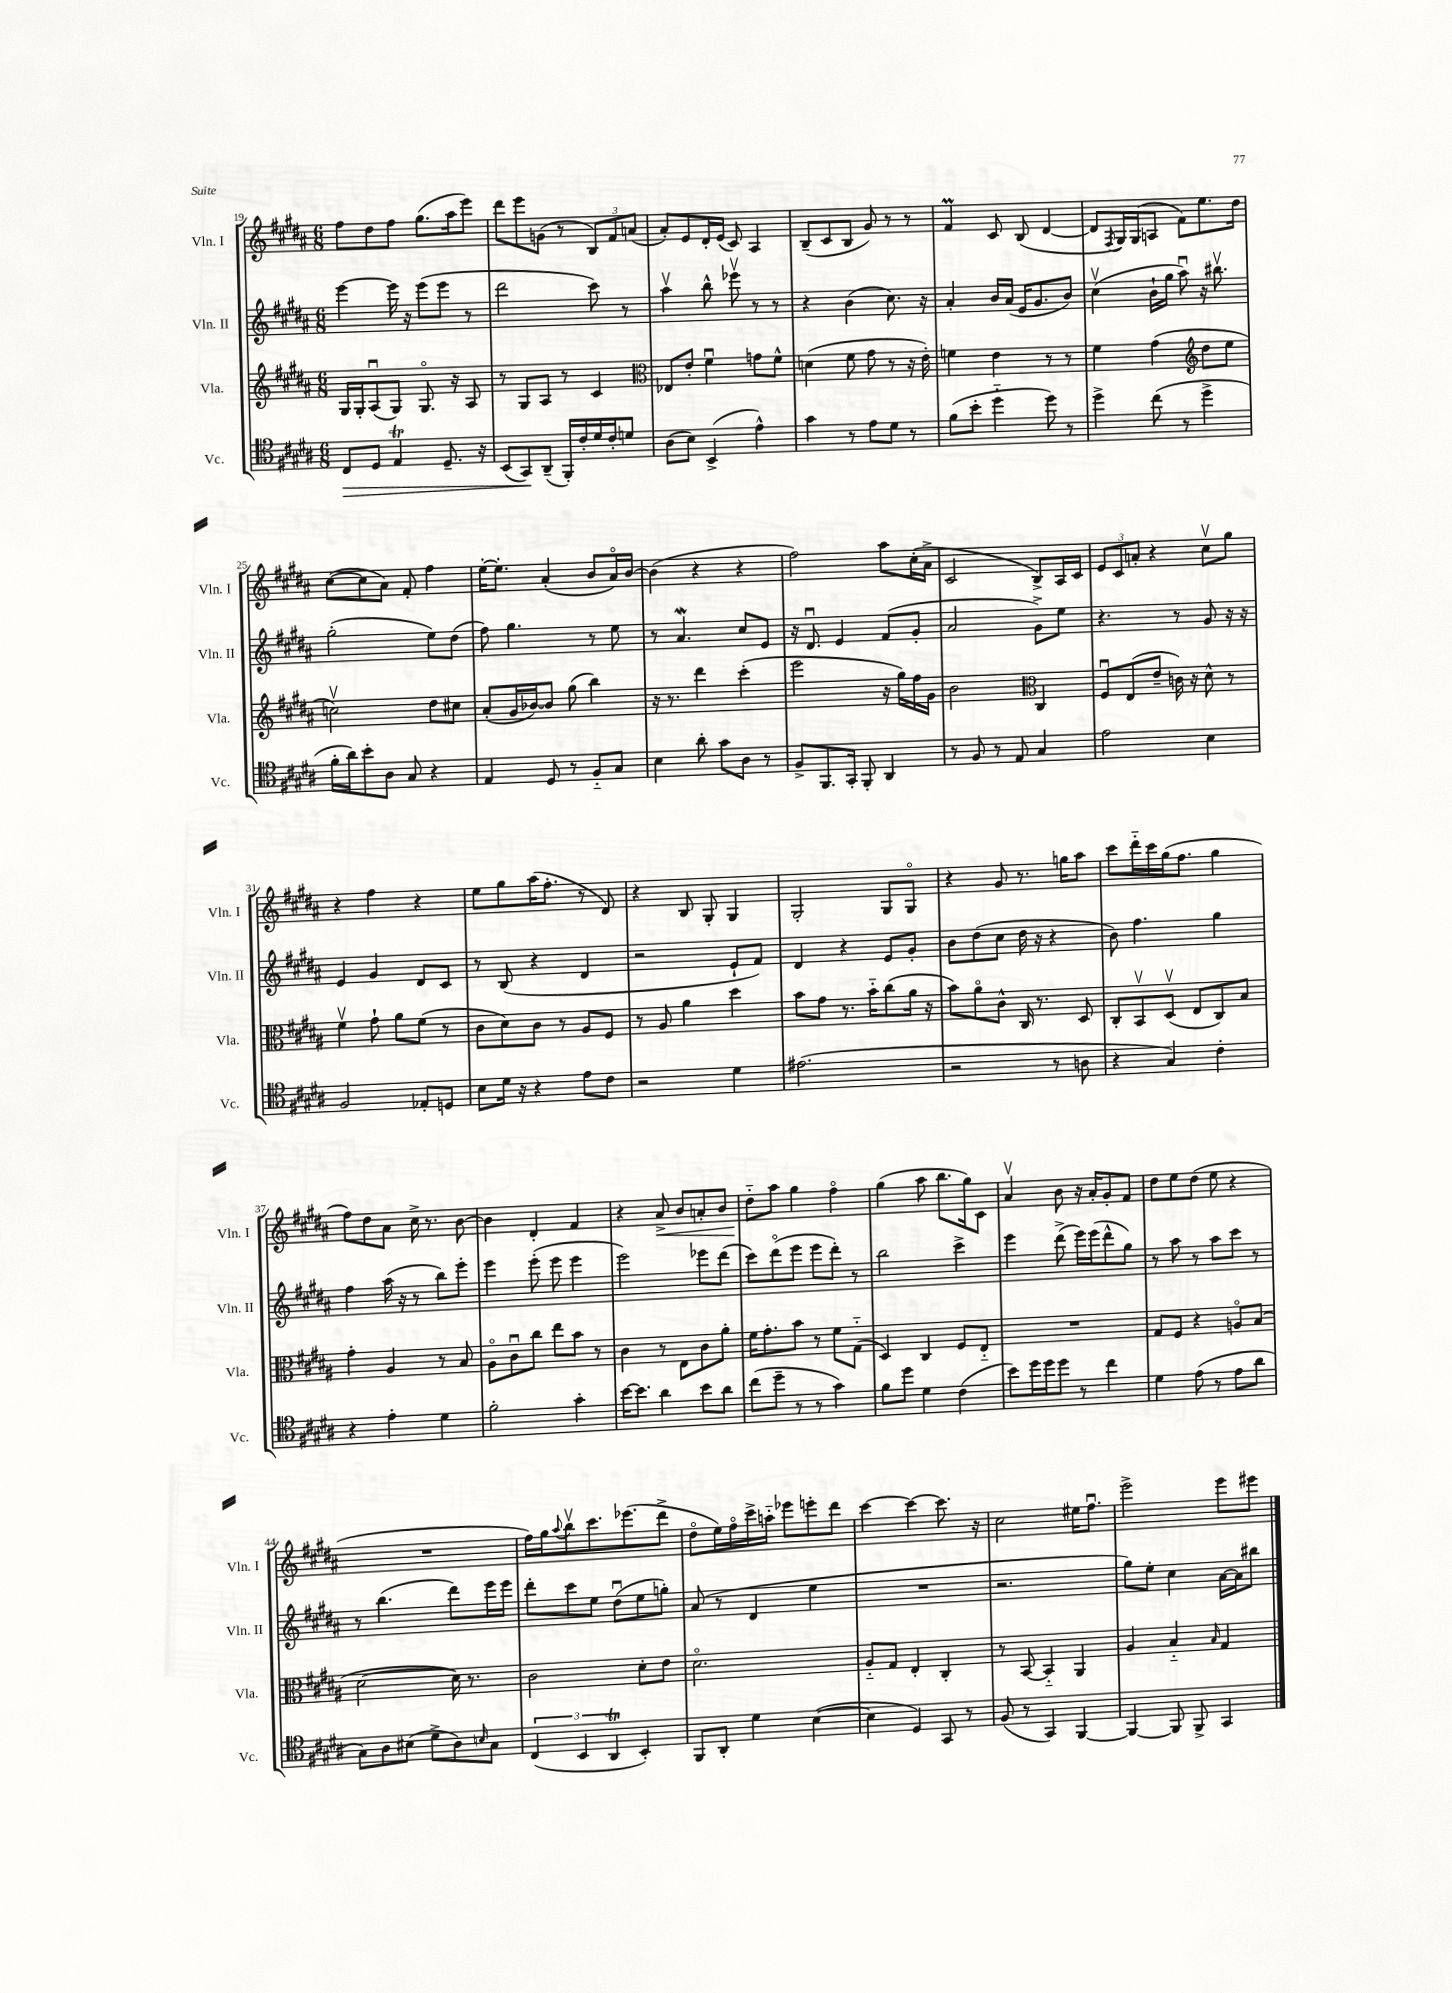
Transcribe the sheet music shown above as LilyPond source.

<<
\new StaffGroup <<
\new Staff = "s0" \with { instrumentName = "Vln. I" shortInstrumentName = "Vln. I" } {
    \clef treble \key b \major \numericTimeSignature \time 6/8
    fis''8 dis''8 fis''8 gis''8.( ais''16 e'''8) |
    dis'''8 e'''8 g'8( r8 \tuplet 3/2 { b8) fis'8 a'8( } |
    ais'8-.) e'8 dis'16-. e'16( cis'8) ais4 |
    b8--( cis'8 b8 gis'8) r8 r8 |
    fis'4\prall cis'8 b8( dis'4~ |
    dis'8 \acciaccatura { fis8 } gis16) gis16( a8 fis'8) e''8. dis''16 |
    cis''8~( cis''8 ais'8) fis'8-. fis''4 |
    e''16~-. e''8.-. ais'4-.( b'8 ais'16\flageolet) b'16~ |
    b'4( r4 r4 |
    fis''2) ais''8 cis''16-.( ais'16-> |
    cis'2 b8->) ais16 cis'16 |
    \tuplet 3/2 { e'8 cis'8 a'8-. } r4 cis''8\upbow gis''8 |
    r4 fis''4 r4 |
    e''8 gis''8 ais''16( fis''8.-. r8 dis'8) |
    r4 b8 gis8-. gis4 |
    gis2-. gis8 gis8\flageolet |
    r4 gis'8 r8. g''16 ais''8 |
    cis'''8 dis'''16-_ cis'''16 gis''16( fis''8. gis''4 |
    fis''8) dis''8 ais'8 cis''16-> r8. b'8~ |
    b'4 dis'4-. fis'4 |
    r4 ais'8->\< b'8 a'8-. b'8 |
    dis''8-_\! ais''8 gis''4 fis''4\flageolet |
    gis''4( ais''8 b''8. gis''16) cis'8 |
    ais'4\upbow b'8 r16 ais'16-. gis'8-. fis'8 |
    dis''8 e''8 dis''8( e''8 r4 |
    R2. |
    fis''16) gis''16 \appoggiatura { ais''8 } b''8\upbow cis'''8. ees'''8.( dis'''8-> |
    dis''8\flageolet e''16) fis''16\flageolet cis'''16-> a''16-_ ees'''8 e'''8-. dis'''8 |
    cis'''4~ cis'''4~ cis'''8. r16 |
    cis''2 eis''16 fis''8.\downbow |
    e'''2-> e'''8 eis'''8 \bar "|." |
}
\new Staff = "s1" \with { instrumentName = "Vln. II" shortInstrumentName = "Vln. II" } {
    \clef treble \key b \major \numericTimeSignature \time 6/8
    e'''4~ e'''16 r16 e'''8( e'''8 r8 |
    dis'''2 cis'''8) r8 |
    ais''4\upbow b''8-^ ees'''8\upbow r8 r8 |
    r4 b'4( cis''8.) r16 |
    ais'4-. b'16 ais'16( e'16 gis'8. b'8) |
    cis''4\upbow( b'16-! gis''16 ais''8\downbow) r16 bis''8.\upbow |
    gis''2-.( e''8) dis''8( |
    fis''8) gis''4. r8 e''8 |
    r8 ais'4.\mordent cis''8 e'8 |
    r16 dis'8.\downbow e'4 fis'8( gis'8-. |
    ais'2 gis'8->) e''8 |
    r4. r8 gis'8 r16 r16 |
    e'4 gis'4 dis'8 cis'8 |
    r8 b8( r4 dis'4 |
    r2 e'8-! fis'8) |
    dis'4 r4 e'8 gis'8-. |
    b'8 dis''8( cis''8 dis''16 r16 r4 |
    b'8) fis''4. gis''4 |
    fis''4 ais''16( r16 r8 b''8) e'''8-. |
    e'''4 e'''8-.( e'''8 e'''4 |
    e'''2) ees'''8 dis'''8( |
    cis'''8) dis'''8\flageolet( e'''8 e'''8 dis'''8-.) r8 |
    b''2 cis'''4-> |
    e'''4 dis'''8->( e'''16) e'''16( dis'''8-^ gis''8) |
    r8 ais''8 r8 ais''8 cis'''8 r8 |
    r8 b''4.( dis'''8) e'''16 e'''16 |
    dis'''8-. cis'''8 e''8 dis''8\downbow( e''8 g''8-.) |
    ais'8( r8 dis'4 e''4 |
    R2. |
    r2. |
    gis''8) e''8-. cis''4 ais'16~ ais'16 bis''8 \bar "|." |
}
\new Staff = "s2" \with { instrumentName = "Vla." shortInstrumentName = "Vla." } {
    \clef treble \key b \major \numericTimeSignature \time 6/8
    gis16 gis16-. ais8\downbow( gis8) gis8.\flageolet r16 ais8 |
    r8 gis8 ais8 r8 cis'4 |
    \clef alto ees8 e'8-. fis'4\downbow g'8 fis'8-^ |
    d'4( fis'8 gis'8 r8 r16 e'16-.) |
    f'4 e'4 r8 r8 |
    fis'4 gis'4( \clef treble dis''8 e''8 |
    c''2\upbow) dis''8 cis''8 |
    ais'8-.( gis'16 bes'16~) bes'8 gis''8( b''4) |
    r16 r8. dis'''4 cis'''4-.( |
    e'''2 r16 gis''16) fis''16 gis'16 |
    b'2 \clef alto cis4 |
    fis8\downbow e8( e'8-- c'16) r16 dis'8-^ r8 |
    fis'4\upbow gis'8-! ais'8 fis'8( r8 |
    cis'8 dis'8) cis'8 r8 ais8 fis8 |
    r8 ais8 ais'4 dis''4 |
    b'8 gis'8 r8. b'16-_ cis''8( ais'16 r16 |
    b'8) ais'8\flageolet cis'8-^ cis16 r8. dis8 |
    cis8-. b,8\upbow dis8\upbow( e8 cis8) b8 |
    gis'4-. ais4 r8 b8 |
    ais8\flageolet cis'8\downbow cis''8 e''8 b'8 r8 |
    cis'4 r8 e8 cis'8 ais'8-. |
    fis'16 gis'8.-. b'8 r8 fis'8 gis8-_( |
    dis4) cis4 fis8 e8-_ |
    R2. |
    gis8 fis8 r4 a8\flageolet b8( |
    dis'2~ dis'16) r8. |
    cis'2 dis'8-. e'8 |
    dis'2.\flageolet |
    ais8-_ gis8 e4-. cis4-. |
    r8 b,8~ b,4-_ ais,4 |
    ais4 b4-_ \grace { b16 } gis4 \bar "|." |
}
\new Staff = "s3" \with { instrumentName = "Vc." shortInstrumentName = "Vc." } {
    \clef tenor \key b \major \numericTimeSignature \time 6/8
    cis8\> dis8 e4\trill dis8.-- r16 |
    b,8( gis,8\!) ais,8--( fis,16-.) cis'16-. dis'16 cis'16-. d'8 |
    ais8( b8) b,4->( e'4-^) |
    gis'4 r8 e'8 dis'8 r8 |
    fis'8( b'8-. dis''4-_ dis''8) r8 |
    dis''4-> cis''8( r8 dis''4-> |
    fis'16-. ais'16) b'8-. ais8 gis8 r4 |
    e4 dis8 r8 fis8-_ gis8 |
    b4 ais'8-. gis'8 ais8 r8 |
    fis8-> fis,8. gis,16-. fis,8-. ais,4 |
    r8 fis8 r8 e8 gis4 |
    e'2 b4 |
    fis2 ees8-. d8 |
    b8 dis'16 r16 r4 e'8 cis'8 |
    r2 dis'4 |
    eis'2.( |
    r2 r8 a8 |
    r4 gis4) cis'4-. |
    r4 e'4-. dis'4 |
    fis'2-. gis'4-. |
    b'16~ b'8. ais'4 b'8 ais'8 |
    cis''8( dis''8-- r8 r8 gis'4) |
    fis'8 dis''8 dis'4 cis'4( |
    b'8) dis''16 dis''16 dis''8 r8 cis''4 |
    dis'4 e'8( r8 e'8 ais'8 |
    gis8) ais8 bis8( dis'8-> ais8) \grace { b16 } gis8 |
    \tuplet 3/2 { cis4( b,4 ais,4\trill } b,4-.) |
    fis,8 ais,8-. dis'4 b4~( |
    b4 dis4) gis,8 r8 |
    fis8( r8 gis,4) fis,4~ |
    fis,4~ fis,8 fis,8-> gis,4 \bar "|." |
}
>>
>>
\layout { \context { \Score currentBarNumber = #19 } }
